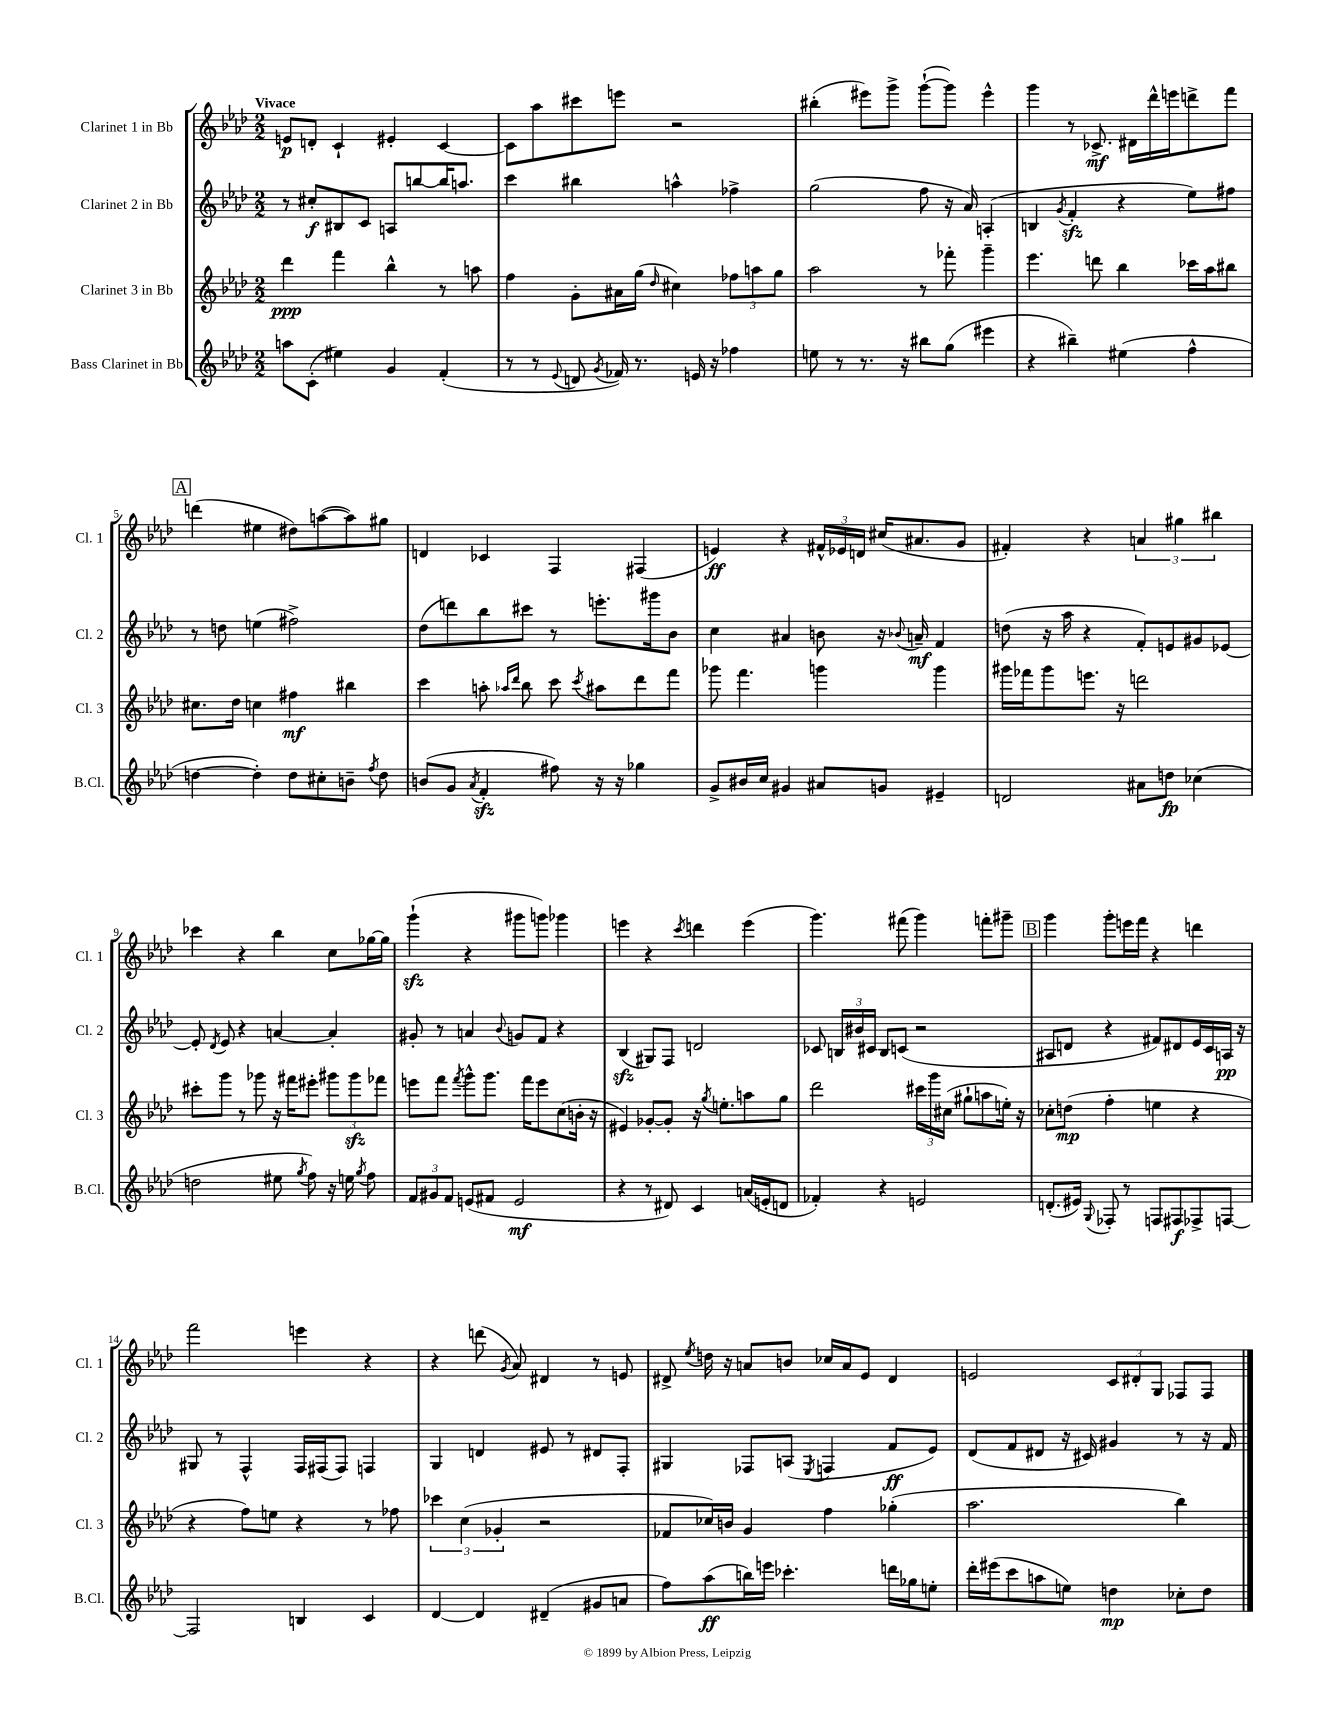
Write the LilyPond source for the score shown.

<<
\new StaffGroup <<
\new Staff = "s0" \with { instrumentName = "Clarinet 1 in Bb" shortInstrumentName = "Cl. 1" } {
    \clef treble \key aes \major \numericTimeSignature \time 2/2 \tempo "Vivace"
    \autoBeamOff e'8[\p d'8]-. c'4-! eis'4-. c'4~ |
    c'8[ aes''8 cis'''8 e'''8] r2 |
    bis''4-.( eis'''8[) g'''8]-> g'''8[~-!( g'''8]) eis'''4-^ |
    g'''4 r8 ces'8.->\mf dis'16[ des'''16-^ e'''16 d'''8-> f'''8] |
    \mark \markup { \box "A" } d'''4( eis''4 dis''8[) a''8~( a''8) gis''8] |
    d'4 ces'4 f4 fis4( |
    e'4\ff) r4 \tuplet 3/2 { fis'16[-^ ees'16 d'16] } cis''16[( ais'8. g'8] |
    fis'4-.) r4 \tuplet 3/2 { a'4 gis''4 bis''4 } |
    ces'''4 r4 bes''4 c''8[ ges''16~ ges''16] |
    g'''4-!\sfz( r4 gis'''8[ g'''8]) ges'''4 |
    e'''4 r4 \acciaccatura { c'''8 } d'''4 e'''4( |
    g'''4.) fis'''8( g'''4) f'''8[-. gis'''8]-- |
    \mark \markup { \box "B" } g'''4 g'''8[-. e'''16 f'''16] r4 d'''4 |
    f'''2 e'''4 r4 |
    r4 d'''8( \acciaccatura { g'8 } aes'8) dis'4 r8 e'8 |
    dis'8-> \acciaccatura { ees''8 } d''16 r16 a'8[ b'8] ces''16[ a'16 ees'8] dis'4 |
    e'2 \tuplet 3/2 { c'8[ dis'8-. g8] } fes8[ fes8] \bar "|." |
}
\new Staff = "s1" \with { instrumentName = "Clarinet 2 in Bb" shortInstrumentName = "Cl. 2" } {
    \clef treble \key aes \major \numericTimeSignature \time 2/2
    \autoBeamOff r8 cis''8[-.\f bis8 c'8] a8[ b''8~ b''16 a''8.] |
    c'''4 bis''4 a''4-^ fes''4-> |
    g''2( f''8 r16 aes'16) a4-.( |
    b4 \acciaccatura { g'8 } f'4-.\sfz r4 ees''8[) fis''8] |
    \mark \markup { \box "A" } r8 d''8 e''4( fis''2->) |
    des''8[( d'''8) bes''8 cis'''8] r8 e'''8.[-. gis'''16 bes'8] |
    c''4 ais'4 b'8 r16 \appoggiatura { bes'8 } a'16--\mf f'4 |
    d''8( r16 aes''16 r4 f'8[-.) e'8 gis'8 ees'8]~ |
    ees'8-. \acciaccatura { des'8 } ees'8 r4 a'4~ a'4-. |
    gis'8-. r8 a'4 \appoggiatura { bes'8 } g'8[ f'8] r4 |
    bes4\sfz( gis8[) f8] d'2 |
    ces'8 \tuplet 3/2 { b16[ bis'16 cis'16] } b8[ c'8]( r2 |
    \mark \markup { \box "B" } ais8[ d'8] r4 fis'8[) dis'8 ees'16 c'16 a16]\pp r16 |
    gis8 r8 f4-^ f16[ fis16( fis8]) f4 |
    g4 d'4 eis'8 r8 dis'8[ f8]-. |
    gis4 fes8[ a8]( \acciaccatura { ees8 } f4 f'8[\ff ees'8]) |
    des'8[( f'8 dis'8] r16 cis'16) gis'4 r8 r16 f'16 \bar "|." |
}
\new Staff = "s2" \with { instrumentName = "Clarinet 3 in Bb" shortInstrumentName = "Cl. 3" } {
    \clef treble \key aes \major \numericTimeSignature \time 2/2
    \autoBeamOff des'''4\ppp f'''4 bes''4-^ r8 a''8 |
    f''4 g'8[-. ais'16 g''16]( \grace { des''16 } cis''4) \tuplet 3/2 { fes''8[ a''8 g''8] } |
    aes''2 r8 fes'''8-. g'''4-- |
    ees'''4. d'''8 bes''4 ces'''16[ aes''16 bis''8] |
    \mark \markup { \box "A" } cis''8.[ des''16] c''4 fis''4\mf bis''4 |
    c'''4 a''8-. \grace { aes''16[ des'''16] } bes''8 c'''8 \acciaccatura { c'''8 } ais''8[ des'''8 f'''8] |
    ges'''8 f'''4. g'''4 g'''4 |
    gis'''16[ fes'''16 gis'''8 e'''8.] r16 d'''2 |
    cis'''8[-. g'''8] r8 ges'''8 r16 fis'''16[ eis'''8]-. \tuplet 3/2 { gis'''8[ gis'''8\sfz fes'''8] } |
    e'''8[ f'''8] \acciaccatura { f'''8 } g'''8[-^ g'''8.] f'''16[ e'''8 c''8( b'16]-. r16 |
    eis'4) ges'8[~-. ges'8]-. r16 \acciaccatura { g''8 } e''8.[-. a''8 g''8] |
    des'''2 \tuplet 3/2 { cis'''16[ g'''16 cis''16]( } gis''8[-! a''8 e''16]-.) r16 |
    \mark \markup { \box "B" } ces''8[-. d''8]\mp( f''4-. e''4 r4 |
    r4 f''8[) e''8] r4 r8 fes''8 |
    \tuplet 3/2 { ces'''4 c''4( ges'4-. } r2 |
    fes'8[ ces''16) b'16] g'4 f''4 ges''4-.( |
    aes''2. bes''4) \bar "|." |
}
\new Staff = "s3" \with { instrumentName = "Bass Clarinet in Bb" shortInstrumentName = "B.Cl." } {
    \clef treble \key aes \major \numericTimeSignature \time 2/2
    \autoBeamOff a''8[ c'8]-.( eis''4) g'4 f'4-.( |
    r8 r8 \appoggiatura { ees'8 } d'8 \acciaccatura { g'8 } fes'16) r8. e'16 r16 fes''4 |
    e''8 r8 r8. r16 bis''8[ g''8]( eis'''4 |
    r4 bis''4--) eis''4( f''4-^ |
    \mark \markup { \box "A" } d''4~ d''4-.) d''8[ cis''8-. b'8]-- \acciaccatura { f''8 } d''8 |
    b'8[( g'8] \acciaccatura { aes'8 } f'4-.\sfz fis''8) r16 r16 ges''4 |
    g'8[-> bis'16 c''16] gis'4 ais'8[ g'8] eis'4-- |
    d'2 ais'8[ d''8]\fp ces''4( |
    d''2 eis''8 \acciaccatura { g''8 } f''8) r16 e''16 \acciaccatura { g''8 } f''8 |
    \tuplet 3/2 { f'8[ gis'8 f'8] } e'8[( fis'8] e'2\mf |
    r4 r8 dis'8) c'4 a'16[( e'16-. d'8] |
    fes'4-.) r4 e'2 |
    \mark \markup { \box "B" } d'8.[-.( eis'16]) \appoggiatura { g8 } fes8-. r8 f8[ fis8\f fes8-> f8]~ |
    f2 b4 c'4 |
    des'4~ des'4 dis'4--( gis'8[ a'8] |
    f''8[) aes''8\ff( b''16) e'''16] ces'''4.-. d'''16[ ges''16 e''8]-. |
    des'''16[-. eis'''16( c'''8 a''8 e''8]) d''4\mp ces''8[-. d''8] \bar "|." |
}
>>
>>
